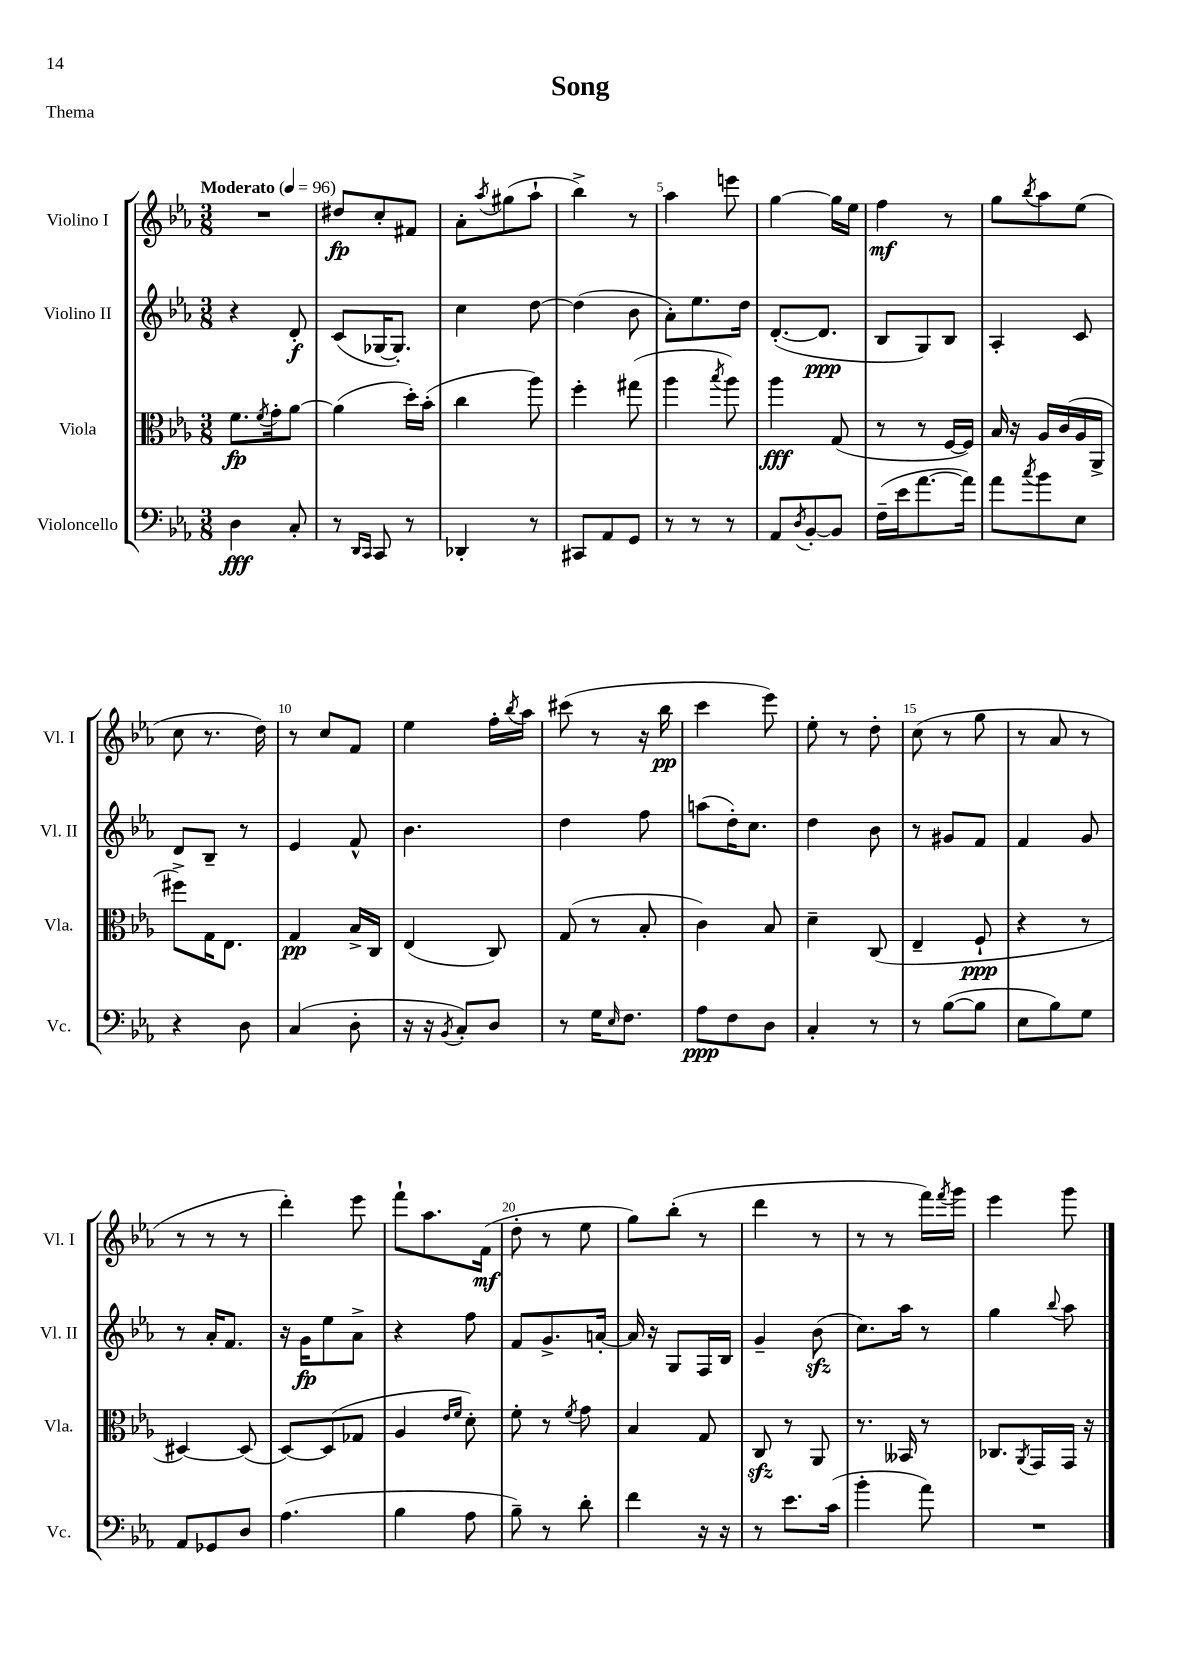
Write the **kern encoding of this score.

**kern	**kern	**kern	**kern
*staff4	*staff3	*staff2	*staff1
*clefF4	*clefC3	*clefG2	*clefG2
*k[b-e-a-]	*k[b-e-a-]	*k[b-e-a-]	*k[b-e-a-]
*M3/8	*M3/8	*M3/8	*M3/8
*MM96	*MM96	*MM96	*MM96
4D	8.f	4r	4.r
.	8qf	.	.
.	16g'	.	.
8C'	[8a-	8d'	.
=	=	=	=
8r	(4a-]	(8c	8dd#
16qqDD	.	.	.
16qqCC	.	.	.
8CC	.	[16G-	8cc'
.	.	8.G-'])	.
8r	16dd')	.	8f#
.	(16b-'	.	.
=	=	=	=
4DD-'	4cc	4cc	8a-'
.	.	.	8qaa-
.	.	.	(8gg#
8r	8aa-)	[8dd	8aa-`
=	=	=	=
8CC#	4ff'	(4dd]	4bb-^)
8AA-	.	.	.
8GG	(8gg#	8b-	8r
=	=	=	=
8r	4aa-	8a-')	4aa-
8r	.	8.ee-	.
.	8qbb-	.	.
8r	8aa-)	.	8eee
.	.	16dd	.
=	=	=	=
8AA-	4aa-	([8.d'	[4gg
8qD	.	.	.
[8BB-'	.	.	.
.	.	8.d]	.
8BB-]	(8G	.	16gg]
.	.	.	16ee-
=	=	=	=
(16F~	8r	8B-	4ff
16e-	.	.	.
[8.a-	8r	8G)	.
.	[16F	8B-	8r
16a-])	16F])	.	.
=	=	=	=
8a-	16B-	4A-'	8gg
.	16r	.	.
8qcc	.	.	8qbb-
8b-	16A-	.	8aa-
.	(16c	.	.
8E-	16A-	8c	(8ee-
.	16AA-^	.	.
=	=	=	=
4r	8ff#^)	8d	8cc
.	16G	8B-~	8.r
.	8.E-	.	.
8D	.	8r	.
.	.	.	16dd)
=	=	=	=
(4C	4G	4e-	8r
.	.	.	8cc
8D'	16B-^	8f^^	8f
.	16C	.	.
=	=	=	=
16r	(4E-	4.b-	4ee-
16r	.	.	.
8qBB-	.	.	.
8C')	.	.	.
8D	8C)	.	16ff'
.	.	.	8qbb-
.	.	.	16aa-
=	=	=	=
8r	(8G	4dd	(8ccc#
16G	8r	.	8r
16qqE-	.	.	.
8.F	.	.	.
.	8B-'	8ff	16r
.	.	.	16bb-
=	=	=	=
8A-	4c)	(8aa	4ccc
8F	.	16dd')	.
.	.	8.cc	.
8D	8B-	.	8eee-)
=	=	=	=
4C'	4d~	4dd	8ee-'
.	.	.	8r
8r	(8C	8b-	8dd'
=	=	=	=
8r	4E-~	8r	(8cc
([8B-	.	8g#	8r
8B-]	8F`	8f	8gg
=	=	=	=
8E-	4r	4f	8r
8B-)	.	.	8a-
8G	8r	8g	8r
=	=	=	=
8AA-	[4D#)	8r	8r
8GG-	.	16a-'	8r
.	.	8.f	.
8D	(8D#]	.	8r
=	=	=	=
(4.A-	[8D)	16r	4ddd')
.	.	16g	.
.	(8D]	8ee-	.
.	8G-	8a-^	8eee-
=	=	=	=
4B-	4A-	4r	8fff`
.	.	.	8.aa-
.	16qqe-	.	.
.	16qqf	.	.
8A-	8d')	8ff	.
.	.	.	(16f
=	=	=	=
8B-~)	8f'	8f	8dd'
8r	8r	8.g^	8r
.	8qf	.	.
8d'	8g	.	8ee-
.	.	[16a'	.
=	=	=	=
4f	4B-	16a]	8gg)
.	.	16r	.
.	.	8G	(8bb-'
16r	8G	16F	8r
16r	.	16B-	.
=	=	=	=
8r	8C	4g~	4ddd
8.e-	8r	.	.
.	8AA-	(8b-	8r
(16c	.	.	.
=	=	=	=
4b-'	8.r	8.cc)	8r
.	.	.	8r
.	16BB--	16aa-	.
8a-)	8r	8r	16fff)
.	.	.	8qfff
.	.	.	16ggg
=	=	=	=
4.r	8.C-	4gg	4eee-
.	8qAA-	.	.
.	16GG	.	.
.	.	8qqbb-	.
.	16GG	8aa-	8ggg
.	16r	.	.
==	==	==	==
*-	*-	*-	*-
